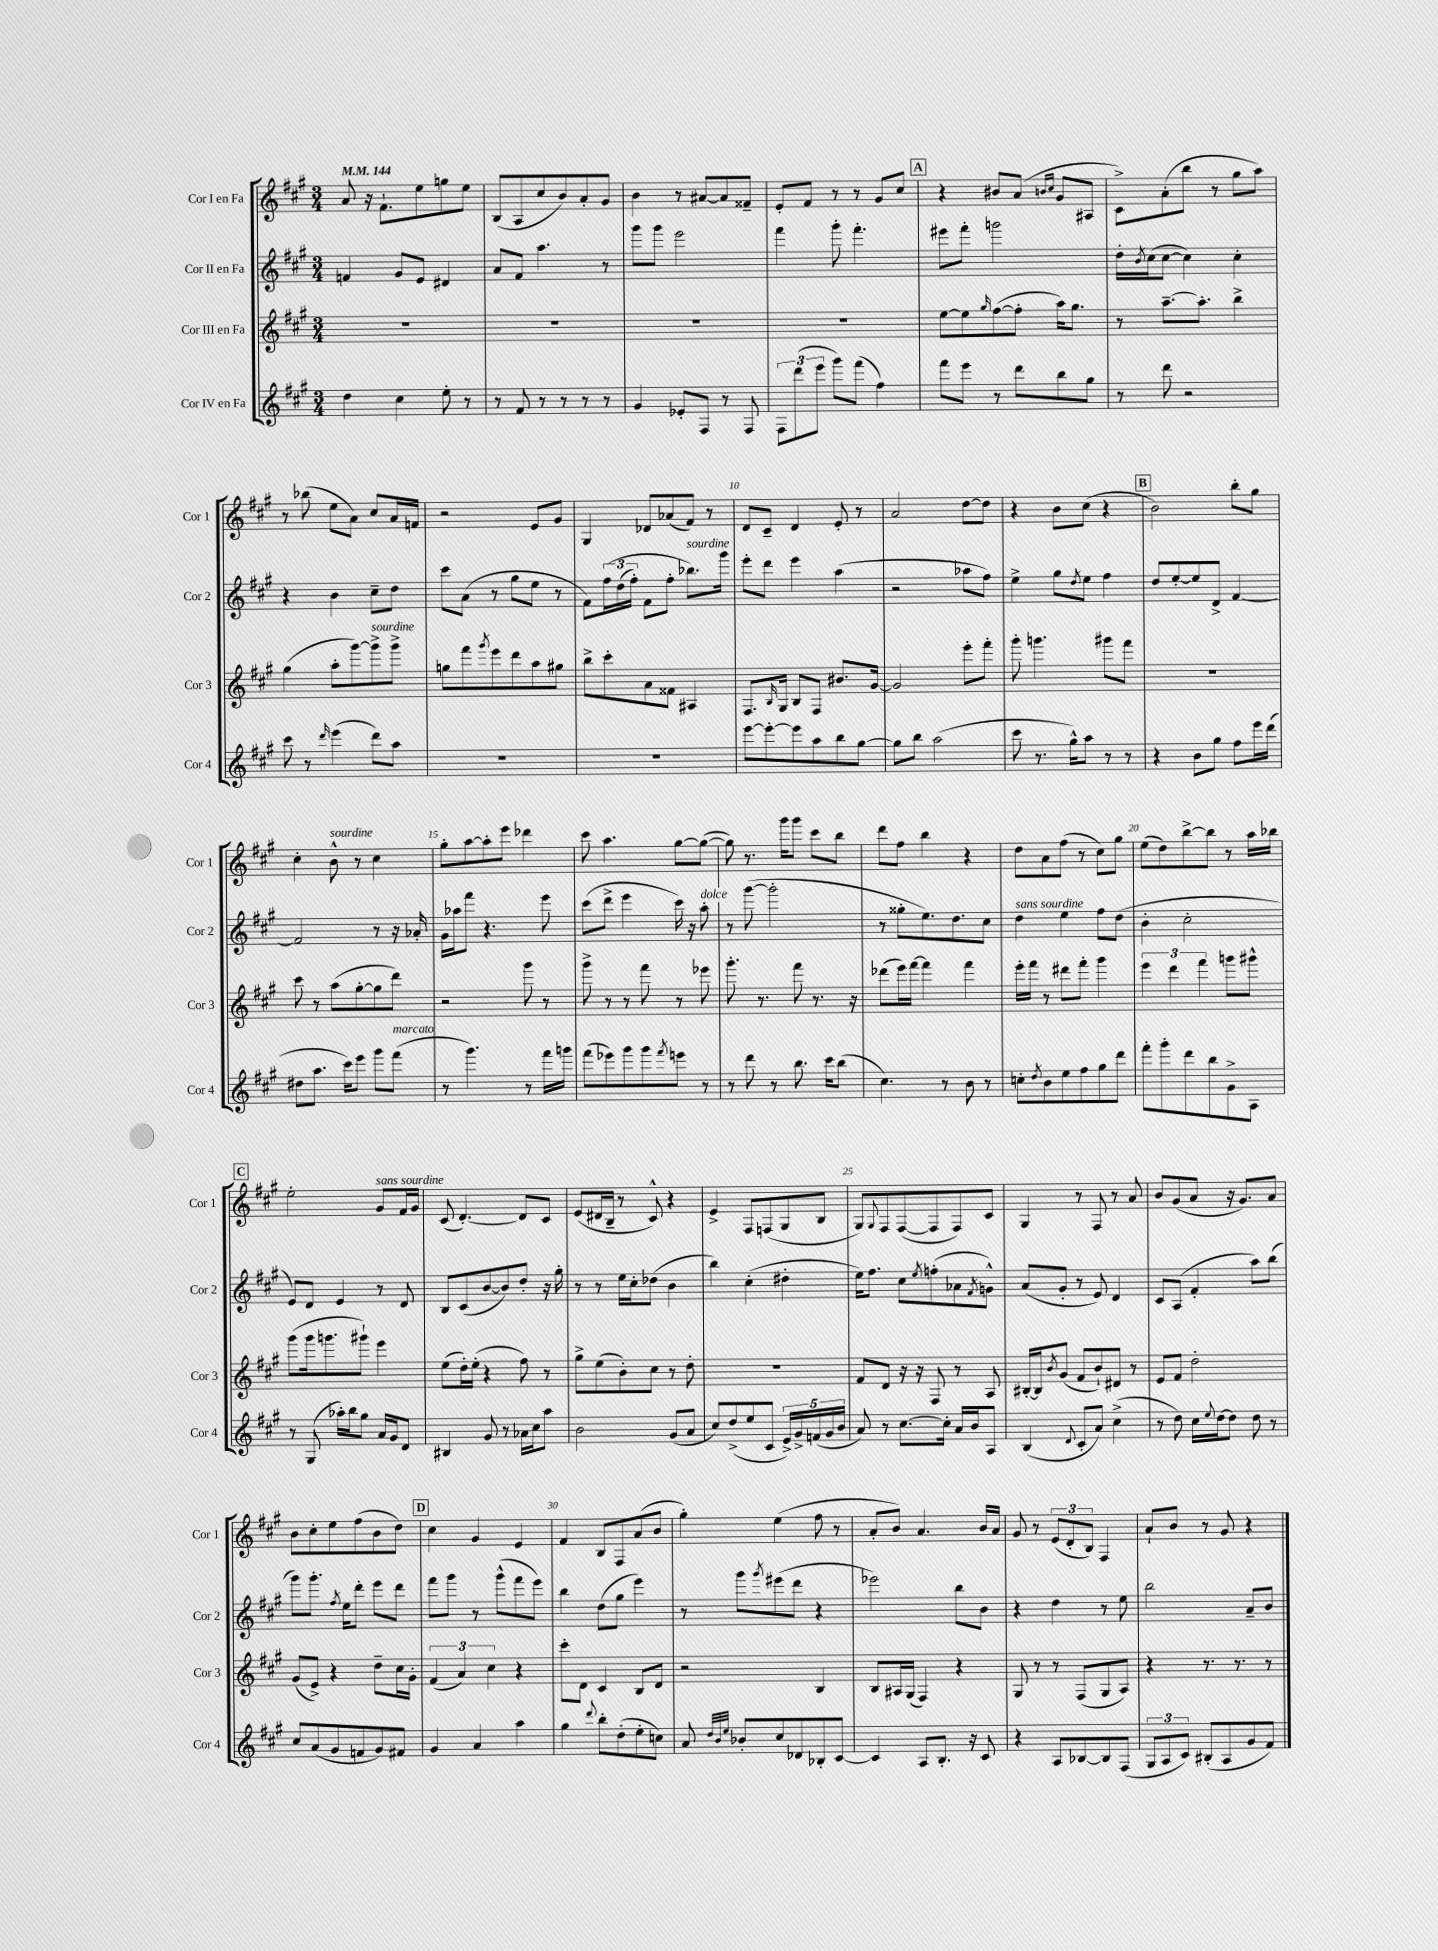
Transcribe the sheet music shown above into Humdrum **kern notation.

**kern	**kern	**kern	**kern
*part4	*part3	*part2	*part1
*staff4	*staff3	*staff2	*staff1
*I"Cor IV en Fa	*I"Cor III en Fa	*I"Cor II en Fa	*I"Cor I en Fa
*I'Cor 4	*I'Cor 3	*I'Cor 2	*I'Cor 1
*clefG2	*clefG2	*clefG2	*clefG2
*k[f#c#g#]	*k[f#c#g#]	*k[f#c#g#]	*k[f#c#g#]
*M3/4	*M3/4	*M3/4	*M3/4
*MM144	*MM144	*MM144	*MM144
=1	=1	=1	=1
4dd\	2.r	4fn/	8a/
.	.	.	16r
.	.	.	8.f#`\L
4cc#\	.	8g#/L	.
.	.	8e/J	8ee\
8ee'\	.	4d#X/	8ggn\
8r	.	.	8ee\J
=2	=2	=2	=2
8r	2.r	8a/L	(8B/L
8f#/	.	8f#/J	8A/
8r	.	4.aa\	8cc#/
8r	.	.	8b/)
8r	.	.	8a'/
8r	.	8r	8g#/J
=3	=3	=3	=3
4g#/	2.r	8ggg#\L	4b\
.	.	8ggg#\J	.
8e-X'/L	.	2eee\	8r
8F#/J	.	.	[8a#X/L
8r	.	.	8a#/]
8F#/	.	.	8f##X~/J
=4	=4	=4	=4
12F#\L	2.r	4fff#\	8e'/L
(12ddd\	.	.	.
.	.	.	8f#/J
12eee\J	.	.	.
8ggg#\L)	.	8ggg#'\	8r
(8fff#\J	.	4.fff#'\	8r
4ff#\)	.	.	8g#/L
.	.	.	8cc#/J
!!LO:REH:place=s1:t=A
=5	=5	=5	=5
8fff#\L	[8ee\L	8eee#X\L	4r
8eee\J	8ee\]	8fff#'\J	.
.	16qqgg#/	.	.
8r	([8ff#\	2gggn\	8b#X/L
8ddd\L	8ff#'\J]	.	(8a/J
.	.	.	16qqbn/LL
.	.	.	16qqcc#/JJ
8bb\	16aa\KL)	.	8g#/L
.	8.gg#\J	.	.
8gg#\J	.	.	8A#X/J
=6	=6	=6	=6
8r	8r	16dd'\LL	8c#^\L)
.	.	8qb/	.
.	.	(16cc#\J	.
8ddd\	[8.aa~\L	[8cc#\J	(8a'\
2r	.	4cc#\])	8bb\J
.	8.aa'\J]	.	.
.	.	.	8r
.	4bb^\	4cc#'\	8gg#\L
.	.	.	8aa\J)
!!LO:LB:g=z
=7	=7	=7	=7
8ccc#\	(4gg#\	4r	8r
8r	.	.	(8bb-X\
16qqddd/	.	.	.
(4eee\	8aa'\L	4b\	8ee\L
.	[8ggg#\)	.	8a\J)
!	!LO:TX:a:i:t=sourdine	!	!
8ddd\L)	8ggg#^\]	8cc#~\L	8cc#/L
8aa\J	8ggg#^\J	8dd\J	16a/L
.	.	.	16fn/JJ
=8	=8	=8	=8
2.r	8ggn\L	8ccc#\L	2r
.	8fff#\	(8a\J	.
.	8qggg#/	.	.
.	8eee\	8r	.
.	8ddd\	8gg#\L	.
.	8aa\	8ee\J	8e/L
.	8gg#X\J	8r	8g#/J
=9	=9	=9	=9
2.r	8bb^\L	8f#\L)	4G#/
.	8ccc#'\	(24ff#\L	.
.	.	(24dd\	.
.	.	24ff#'\JJ)	.
.	8a\	8f#\L	8d-X/L
.	8f##X\J	8ff#'\J	(8a-X/
!	!	!LO:TX:a:i:t=sourdine	!
.	4A#X/	8.bb-X\L)	8f#/J)
.	.	.	8r
.	.	16ggg#\Jk	.
=10	=10	=10	=10
[8eee\L	8.F#/L	8eee'\L	8d/L
8eee'\_	.	8ddd\J	8c#~/J
.	16qqB/	.	.
.	16G#/Jk	.	.
8eee\]	8B/L	4eee\	4d/
8aa\	8F#/J	.	.
8bb\	8.b#X/L	(4aa\	8e'/
[8gg#\J	.	.	8r
.	[16g#/Jk	.	.
=11	=11	=11	=11
8gg#\L]	2g#/]	2r	2a/
8bb\J	.	.	.
(2aa\	.	.	.
.	8eee'\L	8aa-X\L	[8dd\L
.	8fff#'\J	8ff#\J)	8dd\J]
=12	=12	=12	=12
8ccc#\	8ggg#'\	4ee^\	4r
8.r	4.gggn\	.	.
.	.	8gg#\L	8b\L
16gg#^^\KL)	.	.	.
.	.	8qdd/	.
8aa\J	.	8ee\J	(8cc#\J
8r	8ggg#X\L	4ff#\	4r
8r	8fff#\J	.	.
!!LO:REH:place=s1:t=B
=13	=13	=13	=13
4r	2.r	8dd/L	2b\)
.	.	[8ee'/	.
8b\L	.	8ee/]	.
8gg#\J	.	8d^/J	.
8ff#\L	.	[4f#/	8bb'\L
16eee\L	.	.	8gg#\J
(16ddd\JJ	.	.	.
!!LO:LB:g=z
=14	=14	=14	=14
8dd#X\L	8ccc#\	2f#/]	4cc#'\
8.aa\J	8r	.	.
!	!	!	!LO:TX:a:i:t=sourdine
.	(8aa\L	.	8b^^\
16ccc#\KL)	.	.	.
8eee\J	[8gg#'\	.	8r
8ggg#\L	8gg#\]	8r	4cc#\
!LO:TX:a:i:t=marcato	!	!	!
(8fff#\J	8ddd\J)	16r	.
.	.	16a-X'/	.
=15	=15	=15	=15
8r	2r	16g#\LL	8gg#'\L
.	.	16aa-X\J	.
4.ggg#\)	.	8fff#\J	[8aa\
.	.	4.r	8aa'\]
.	.	.	8eee\J
8r	8ggg#\	.	4ddd-X\
16fff#\LL	8r	8eee\	.
16gggn\JJ	.	.	.
=16	=16	=16	=16
(8fff#\L	8ggg#^\	(8ccc#\L	8ccc#\
8eee-X\)	8r	8ddd^\J	4.aa\
8ggg#\	8r	4eee\	.
8ggg#\	8fff#\	.	.
8qfff#/	.	.	.
8eeen\J	8r	16ccc#\)	[8gg#\L
.	.	16r	.
!	!	!LO:TX:a:i:t=dolce	!
8r	8eee-X\	8aa'\	(8gg#\J_
=17	=17	=17	=17
8r	8.ggg#'\	8r	8gg#\])
8ddd\	.	([8ggg#\	8.r
.	8.r	.	.
8r	.	2ggg#'\]	.
.	.	.	16ggg#\KL
8.bb\	8fff#\	.	8ggg#\J
.	8.r	.	8ccc#\L
16ccc#\KL	.	.	.
(8bb\J	.	.	8bb\J
.	16r	.	.
=18	=18	=18	=18
4.cc#\)	(8ddd-X\L	8r	8ddd\L
.	16eee\L)	8gg##X'\L	8ff#\J
.	[16fff#\JJ	.	.
.	4fff#\]	8.ee\)	4bb\
8r	.	.	.
.	.	8.dd\	.
8b\	4fff#\	.	4r
8r	.	8cc#\J	.
=19	=19	=19	=19
!	!	!LO:TX:a:i:t=sans sourdine	!
8ccn'\L	16eee'\LL	4dd\	8dd\L
.	16fff#\JJ	.	.
8qdd/	.	.	.
8b\	8r	.	8a\
8ee\	8ddd#X\L	4ee\	(8ff#\J
8ff#\	8fff#'\J	.	8r
8gg#\	4ggg#\	8ff#\L	8cc#\L)
8ddd\J	.	(8dd\J	8gg#\J
=20	=20	=20	=20
8fff#'\L	6eee\	4b'\	(8ee\L
8ggg#'\	.	.	8dd\)
.	6ddd\	.	.
8ddd\	.	2cc#'\	[8bb^\
.	6fff#\	.	.
8bb\	.	.	8bb\J]
8g#^\	8gggn\L	.	8r
8A\J	8ggg#X^^\J	.	16aa\LL
.	.	.	16bb-X\JJ
!!LO:LB:g=z
!!LO:REH:place=s1:t=C
=21	=21	=21	=21
8r	(8ggg#\L	8e/L)	2ee'\
(8G#/	16ggg#\k	8d/J	.
.	8.gggn\	.	.
16aa-X'\LL)	.	4e/	.
16bb\J	.	.	.
8gg#\J	8ggg#X`\J)	.	.
!	!	!	!LO:TX:a:i:t=sans sourdine
16a/LL	4eee\	8r	8g#/L
16g#/J	.	.	.
8d/J	.	8d/	16f#/L
.	.	.	16g#/JJ
=22	=22	=22	=22
4B#X/	(8ee\L	8B/L	(8c#/
.	16dd'\L)	(8c#/	[4.d'/)
.	(16ee'\JJ	.	.
8g#/	4r	[8b/	.
8r	.	8b/])	.
16a-X\LL	8ff#\)	8dd'/J	8d/L]
16cc#\J	.	.	.
8aa\J	8r	16r	8c#/J
.	.	16gg#'\	.
=23	=23	=23	=23
2b\	8gg#^\L	8r	(8e/L
.	(8ee\	8r	16d#X/L
.	.	.	16B~/JJ
.	8b'\)	16ee\LL	8r
.	.	16cc#'\J	.
.	8cc#\J	(8dd-X\J	8c#^^/)
(8g#/L	8r	4b\	4r
8a/J	8dd'\	.	.
=24	=24	=24	=24
8cc#/L)	2.r	4bb\)	4e^/
(8dd^/	.	.	.
8ee/	.	(4cc#'\	8F#/L
8c#/J	.	.	(8Fn/
20e^/LL)	.	4dd#X'\	8G#/
20g#^/	.	.	.
(20fn/	.	.	.
.	.	.	8B/J
20g#/	.	.	.
20b/JJ	.	.	.
=25	=25	=25	=25
8a/)	8f#/L	16ee\KL)	8G#/L)
.	.	8.ff#\J	.
.	.	.	8qqG#/
8r	8d/J	.	8F#/
[8.cc#\L	16r	8cc#\L	([8F#/
.	16r	.	.
.	.	8qee/	.
.	8F#/	(8ffn'\	8F#/]
16cc#'\Jk]	.	.	.
16a/LL	8r	8a-X\	8F#/)
16b/J	.	.	.
.	.	8qf#/	.
8A/J	8A/	8gn^^\J)	8c#/J
=26	=26	=26	=26
(4B/	[16B#X'/LL	(8a/L	4G#/
.	16B#/J]	.	.
.	8qb/	.	.
.	(8g#/J	8g#'/J	.
8qqd/	.	.	.
8c#'/L	8f#/L	8r	8r
8a/J)	8b`/)	8e/)	8F#/
(4cc#^\	8d#X/J	4d/	8r
.	8r	.	8a/
=27	=27	=27	=27
8r	8e/L	8c#/L	8b/L
8dd\)	8f#/J	(8A/J	(8g#/
16cc#\LL	2dd'\	4f#'/	8a/J
8qqee/	.	.	.
[16dd\J	.	.	.
8dd\J]	.	.	16r
.	.	.	8.g#/L)
8dd\	.	8aa\L)	.
8r	.	(8bb\J	8a/J
!!LO:LB:g=z
=28	=28	=28	=28
8cc#/L	(8g#/L	8ggg#\L)	8b\L
(8a/	8e^/J)	8.ggg#'\J	8cc#'\
8g#/	4r	.	8ee\
.	.	8qff#/	.
.	.	16ee\KL	.
8fn/	.	8ddd'\J	(8ff#\
8g#/)	8dd~\L	8eee\L	8b\
8f#X/J	16cc#\L	8ddd\J	8dd\J)
.	16g#'\JJ	.	.
!!LO:REH:place=s1:t=D
=29	=29	=29	=29
4g#/	(6f#/	8fff#\L	4cc#\
.	.	8ggg#\J	.
.	6a/)	.	.
4a/	.	8r	4g#/
.	6cc#\	.	.
.	.	(8ggg#^^\L	.
4aa\	4r	8fff#\	4e/
.	.	8eee\J)	.
=30	=30	=30	=30
4gg#\	8ccc#'\L	4bb\	4f#/
.	8d\J	.	.
8qqddd/	.	.	.
8bb'\L	4c#/	(8dd\L	8B/L
(8dd'\	.	8gg#\J	8F#/
8ee'\	8B/L	4eee\)	(8a/
8ccn\J)	8d/J	.	8b/J
=31	=31	=31	=31
8a/	2r	8r	4gg#'\)
32qqdd/LLL	.	.	.
32qqb/	.	.	.
32qqee/JJJ	.	.	.
8b-X'/L	.	8ggg#\L	.
.	.	8qggg#/	.
8cc#/	.	(8eee#X\	(4ee\
8d-X/	.	8ddd\J	.
8B-X'/	4B/	4r	8ff#\
[8c#/J	.	.	8r
=32	=32	=32	=32
4c#/]	8B/L	2eee-X\)	8a'/L
.	16A#X/L	.	8b/J)
.	(16G#/JJ	.	.
8A/L	4F#/)	.	4.a/
8.B'/J	.	.	.
.	4r	8bb\L	.
16r	.	.	.
8c#/	.	8b\J	16b/LL
.	.	.	16a/JJ
=33	=33	=33	=33
4r	8G#/	4r	8g#/
.	8r	.	8r
8A/L	8r	4dd\	(12e/L
.	.	.	12d'/
[8B-X/	(8F#/L	.	.
.	.	.	12B/J)
8B-/]	8G#/	8r	4F#/
(8F#/J	8A/J)	8ee\	.
=34	=34	=34	=34
12G#/L	4r	2bb\	8a`/L
12A/	.	.	.
.	.	.	8b/J
12c#/J)	.	.	.
(8B#X'/L	8.r	.	8r
8A/	.	.	8g#/
.	8.r	.	.
8g#/	.	8a~/L	4r
8f#/J)	8r	8b/J	.
==	==	==	==
*-	*-	*-	*-
